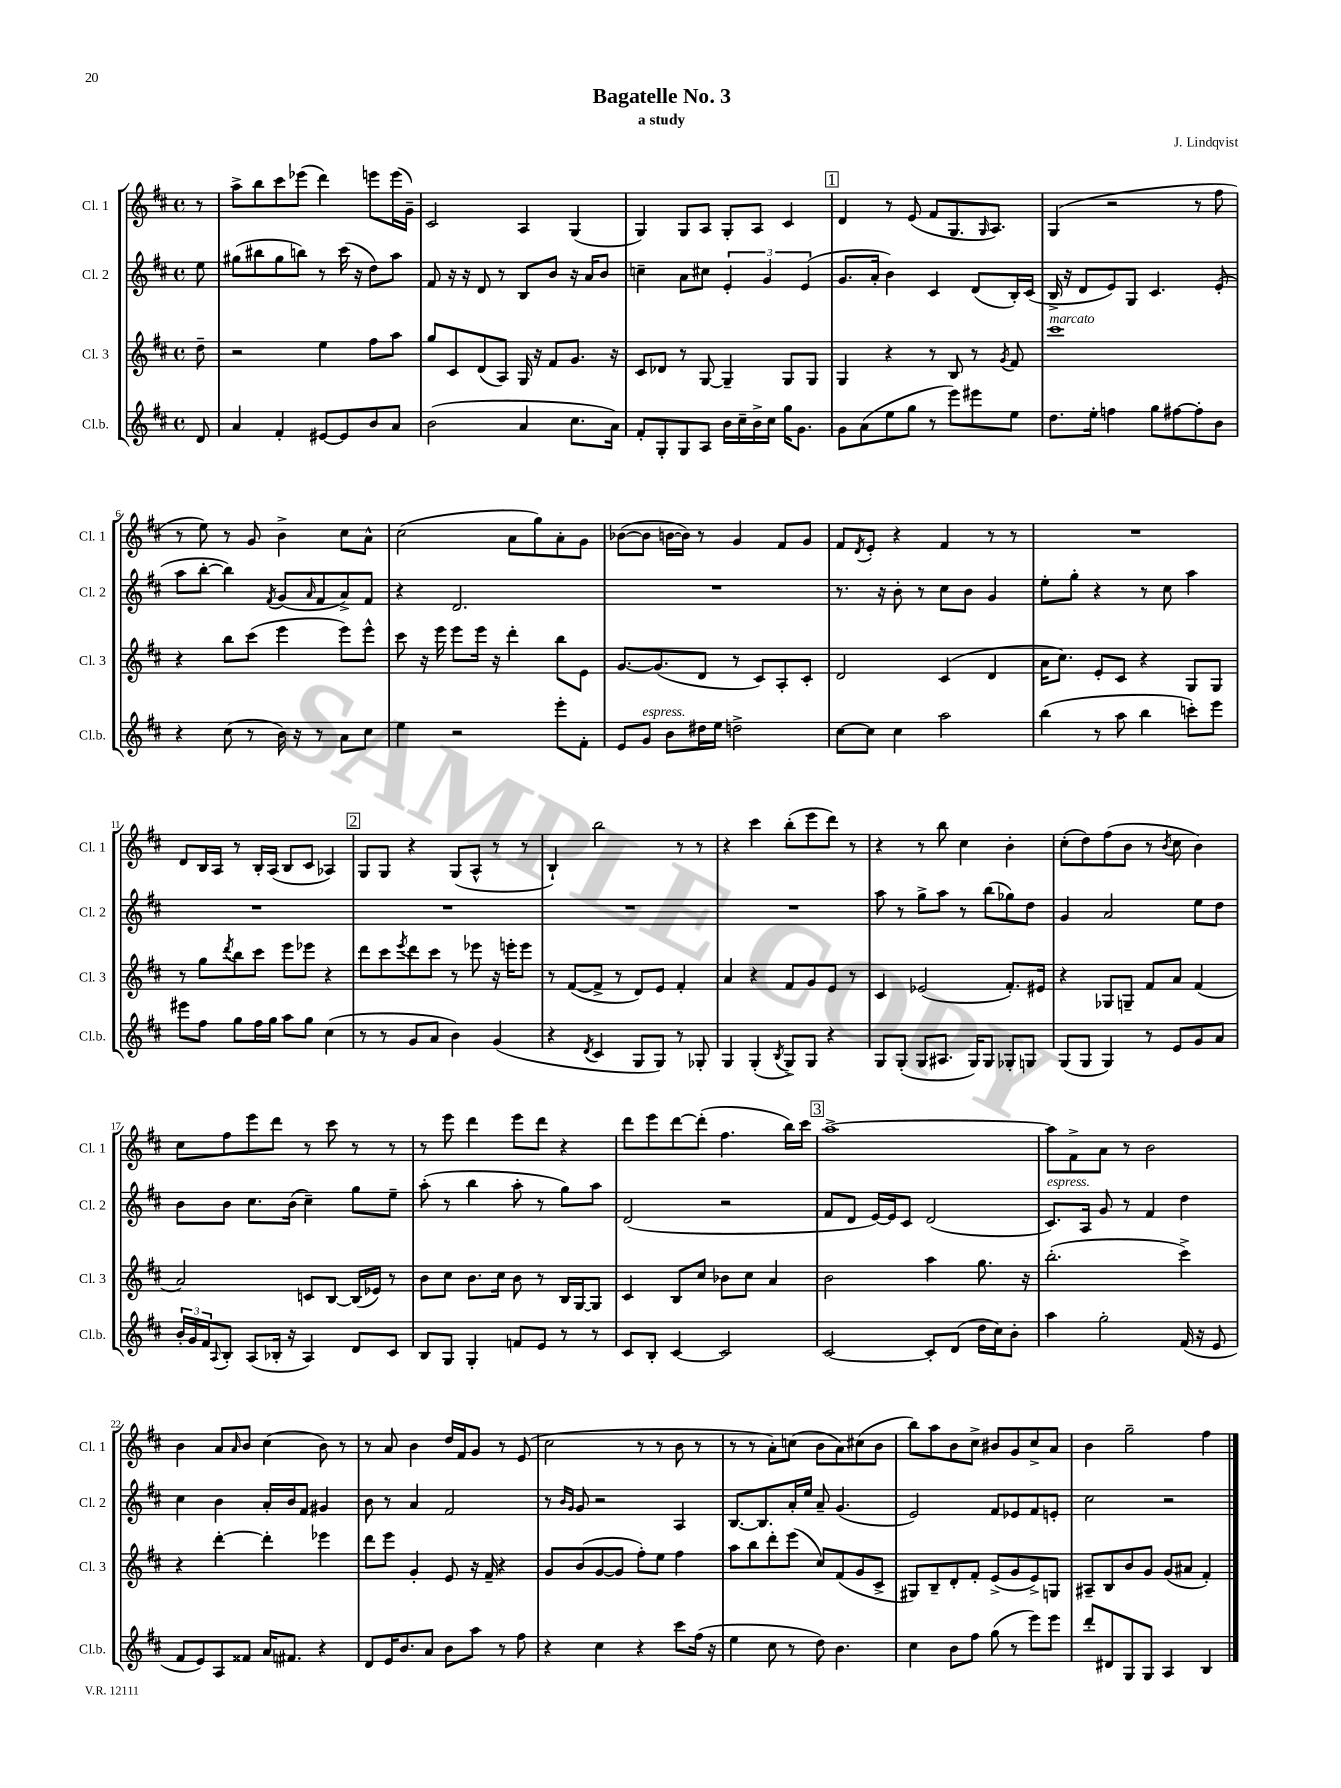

**kern	**kern	**kern	**kern
*part4	*part3	*part2	*part1
*staff4	*staff3	*staff2	*staff1
*I"Cl.b.	*I"Cl. 3	*I"Cl. 2	*I"Cl. 1
*I'Cl.b.	*I'Cl. 3	*I'Cl. 2	*I'Cl. 1
*clefG2	*clefG2	*clefG2	*clefG2
*k[f#c#]	*k[f#c#]	*k[f#c#]	*k[f#c#]
*M4/4	*M4/4	*M4/4	*M4/4
*met(c)	*met(c)	*met(c)	*met(c)
=	=	=	=
8d/	8dd~\	8ee\	8r
=1	=1	=1	=1
4a/	2r	(8gg#X\L	8aa^\L
.	.	8bb#X\	8bb\
4f#'/	.	8gg#\	8ccc#\
.	.	8bbn\J)	(8eee-X\J
[8e#X/L	4ee\	8r	4ddd\)
8e#/]	.	(16ccc#\	.
.	.	16r	.
8b/	8ff#\L	8dd\L)	8eeen\L
8a/J	8aa\J	8aa\J	(16eee\L
.	.	.	16g~\JJ)
=2	=2	=2	=2
(2b\	8gg/L	8f#/	2c#/
.	8c#/	16r	.
.	.	16r	.
.	(8d/	8d/	.
.	8A/J)	8r	.
4a/	16G/	8B/L	4A/
.	16r	.	.
.	8f#/L	8b/J	.
8.cc#\L	8.g/J	16r	(4G/
.	.	16a/KL	.
.	.	8b/J	.
16a\Jk)	16r	.	.
=3	=3	=3	=3
8f#'/L	8c#/L	4ccn~\	4G/)
8G'/	8d-X/J	.	.
8G/	8r	8a\L	8G/L
8A/J	[8G/	8cc#X\J	8A/J
16b\LL	4G~/]	6e'/	8G'/L
16cc#~\	.	.	.
16b^\	.	.	8A/J
.	.	6g/	.
16cc#\JJ	.	.	.
16gg\KL	8G/L	.	4c#/
8.g\J	.	.	.
.	.	(6e/	.
.	8G/J	.	.
!!LO:REH:place=s1:t=1
=4	=4	=4	=4
8g\L	4G/	8.g/L	4d/
(8a\	.	.	.
.	.	16a'/Jk	.
8ee\	4r	4b\)	8r
8gg\J	.	.	(8e/
8r	8r	4c#/	8f#/L
8eee\L)	8B/	.	8.G/
8eee#X\	8r	(8d/L	.
.	.	.	16qqG/
.	.	.	8.A/J)
.	8qg/	.	.
8ee\J	8f#/	16B'/L)	.
.	.	(16c#/JJ	.
=5	=5	=5	=5
!	!LO:TX:a:i:t=marcato	!	!
8.dd\L	1ccc#	16B^/	(4G/
.	.	16r	.
.	.	8d/L	.
16ee'\Jk	.	.	.
4ffn\	.	8e/)	2r
.	.	8G/J	.
8gg\L	.	4.c#/	.
[8ff#X\	.	.	.
8ff#'\]	.	.	8r
8b\J	.	(8e'/	8ff#\
!!LO:LB:g=z
=6	=6	=6	=6
4r	4r	8aa\L	8r
.	.	[8bb'\J	8ee\)
(8cc#\	8bb\L	4bb\])	8r
8r	(8ccc#\J	.	8g/
.	.	8qf#/	.
16b\)	4eee\	(8g/L	4b^\
16r	.	.	.
.	.	16qqa/	.
8r	.	8f#/	.
8a\L	8eee\L)	8a^/)	8cc#\L
8cc#\J	8eee^^\J	8f#/J	8a^^\J
=7	=7	=7	=7
4ee\	8ccc#\	4r	(2cc#\
.	16r	.	.
.	16eee\	.	.
2r	8eee\L	2.d/	.
.	16eee\Jk	.	.
.	16r	.	.
.	4ddd'\	.	8a\L
.	.	.	8gg\)
8eee'\L	8bb\L	.	8a'\
8f#'\J	8e\J	.	8g\J
=8	=8	=8	=8
8e/L	[8.g/L	1r	([8b-X\L
!LO:TX:a:i:t=espress.	!	!	!
8g/J	.	.	8b-\J]
.	(8.g/]	.	.
8b\L	.	.	[16bn\LL
.	.	.	16b\JJ])
16dd#X\L	8d/J	.	8r
16ee\JJ	.	.	.
2ddn^\	8r	.	4g/
.	8c#/L)	.	.
.	8A'/	.	8f#/L
.	8c#'/J	.	8g/J
=9	=9	=9	=9
[8cc#\L	2d/	8.r	8f#/L
.	.	.	8qd/
8cc#\J]	.	.	8e'/J
.	.	16r	.
4cc#\	.	8b'\	4r
.	.	8r	.
2aa\	(4c#/	8cc#\L	4f#/
.	.	8b\J	.
.	4d/	4g/	8r
.	.	.	8r
=10	=10	=10	=10
(4bb\	16a\KL	8ee'\L	1r
.	8.cc#\J)	.	.
.	.	8gg'\J	.
8r	8e'/L	4r	.
8aa\	8c#/J	.	.
4bb\	4r	8r	.
.	.	8cc#\	.
8cccn'\L)	8G/L	4aa\	.
8eee\J	8G/J	.	.
!!LO:LB:g=z
=11	=11	=11	=11
8eee#X\L	8r	1r	8d/L
8ff#\J	8gg\L	.	16B/L
.	.	.	16A/JJ
.	8qddd/	.	.
8gg\L	8bb\	.	8r
16ff#\L	8ccc#\J	.	16B'/LL
16gg\JJ	.	.	(16A/JJ
8aa\L	8eee\L	.	8B/L
8gg\J	8eee-X\J	.	8c#/J
(4cc#\	4r	.	4A-X/)
!!LO:REH:place=s1:t=2
=12	=12	=12	=12
8r	8ddd\L	1r	8G/L
8r	8ccc#\	.	8G/J
.	8qeee/	.	.
8g/L	8ddd\	.	4r
8a/J	8ccc#\J	.	.
4b\)	8r	.	(8G/L
.	8eee-X\	.	8A^^/J
(4g/	16r	.	8r
.	16eeen'\KL	.	.
.	8eee\J	.	8r
=13	=13	=13	=13
4r	8r	1r	4B`/)
.	([8f#/L	.	.
8qd/	.	.	.
4c#/	8f#^/J]	.	2bb\
.	8r	.	.
8G/L	8d/L)	.	.
8G/J)	8e/J	.	.
8r	4f#'/	.	8r
8G-X'/	.	.	8r
=14	=14	=14	=14
4G/	4a/	1r	4r
(4G'/	4r	.	4ccc#\
8qB/	.	.	.
8G^/L)	8f#/L	.	(8bb'\L
8G/J	8g/	.	8eee\
4r	8e/J	.	8ddd\J)
.	8r	.	8r
=15	=15	=15	=15
8G/L	4c#/	8aa\	4r
(8G'/J	.	8r	.
8G/L	(2e-X/	8gg^\L	8r
8.A#X/J	.	8aa\J	8bb\
.	.	8r	4cc#\
16G/KL)	.	.	.
8G/J	.	(8bb\L	.
8G-X'/L	8.f#'/L)	8gg-X\)	4b'\
8Gn/J	.	8dd\J	.
.	16e#X/Jk	.	.
=16	=16	=16	=16
(8G/L	4r	4g/	(8cc#'\L
8G/J	.	.	8dd\)
4G/)	8G-X/L	2a/	(8ff#\
.	8Gn~/J	.	8b\J
8r	8f#/L	.	8r
.	.	.	8qb/
8e/L	8a/J	.	8cc#\
8g/	(4f#/	8ee\L	4b\)
8a/J	.	8dd\J	.
!!LO:LB:g=z
=17	=17	=17	=17
24b'/LL	2a/)	8b\L	8cc#\L
24g/	.	.	.
24f#/J	.	.	.
8qqA/	.	.	.
8B'/J	.	8b\J	8ff#\
(8A/L	.	8.cc#\L	8eee\
16B-X'/Jk	.	.	8ddd\J
16r	.	(16b\Jk	.
4A/)	8cn/L	4cc#~\)	8r
.	[8B/J	.	8ccc#\
8d/L	(16B/LL]	8gg\L	8r
.	16e-X/JJ)	.	.
8c#/J	8r	8ee~\J	8r
=18	=18	=18	=18
8B/L	8b\L	(8aa'\	8r
8G/J	8cc#\J	8r	8eee\
4G'/	8.b\L	4bb\	4ddd\
.	16cc#\Jk	.	.
8fn/L	8b\	8aa'\	8eee\L
8e/J	8r	8r	8ddd\J
8r	16B/LL	8gg\L)	4r
.	[16G/J	.	.
8r	8G/J]	8aa\J	.
=19	=19	=19	=19
8c#/L	4c#/	(2d/	8ddd\L
8B'/J	.	.	8eee\
[4c#/	8B/L	.	[8ddd\
.	8cc#/J	.	(8ddd'\J]
2c#/]	8b-X\L	2r	4.ff#\
.	8cc#\J	.	.
.	4a/	.	.
.	.	.	16bb\LL)
.	.	.	16ccc#\JJ
!!LO:REH:place=s1:t=3
=20	=20	=20	=20
[2c#/	2b\	8f#/L	[1aa^
.	.	8d/J	.
.	.	[16e/LL)	.
.	.	16e/J]	.
.	.	8c#/J	.
8c#'/L]	4aa\	(2d/	.
(8d/J	.	.	.
16dd\LL	8.gg\	.	.
16cc#\J)	.	.	.
8b'\J	.	.	.
.	16r	.	.
=21	=21	=21	=21
!	!	!LO:TX:a:i:t=espress.	!
4aa\	(2.bb'\	8.c#/L)	8aa\L]
.	.	.	8f#^\
.	.	16A/Jk	.
2gg'\	.	8g/	8a\J
.	.	8r	8r
.	.	4f#/	2b\
(16f#/	4ccc#^\)	4dd\	.
16r	.	.	.
8e/	.	.	.
!!LO:LB:g=z
=22	=22	=22	=22
8f#/L	4r	4cc#\	4b\
8e/)	.	.	.
8A/	[4ddd'\	4b\	8a/L
.	.	.	16qqa/
8f##X/J	.	.	8b/J
16a/KL	4ddd'\]	16a'/LL	(4cc#\
8.f#X/J	.	16b/J	.
.	.	8f#/J	.
4r	4eee-X\	4g#X/	8b\)
.	.	.	8r
=23	=23	=23	=23
8d/L	8ddd\L	8b\	8r
16e/K	8eee\J	8r	8a/
8.b/	.	.	.
.	4g'/	4a/	4b\
8a/J	.	.	.
8b\L	8e/	2f#/	16dd/LL
.	.	.	16f#/J
8aa\J	16r	.	8g/J
.	16f#~/	.	.
8r	4r	.	8r
8ff#\	.	.	(8e/
=24	=24	=24	=24
4r	8g/L	8r	2cc#\
.	.	16qqb/LL	.
.	.	16qqg/JJ	.
.	(8b/	8g/	.
4cc#\	[8g/	2r	.
.	8g/J]	.	.
4r	8ff#'\L)	.	8r
.	8ee\J	.	8r
8ccc#\L	4ff#\	4A/	8b\
(16ff#\Jk	.	.	8r
16r	.	.	.
=25	=25	=25	=25
4ee\	8aa\L	[8.B/L	8r
.	8bb\	.	8r
.	.	8.B/]	.
8cc#\	8ddd'\	.	8a'\L)
8r	(8eee\J	16a'/L	(8ccn\J
.	.	16ee/JJ	.
8dd\)	8cc#/L)	8a~/	8b\L
4.b\	(8f#/	(4.g/	8a\)
.	8g/	.	(8cc#X\
.	8c#^/J	.	8b\J
=26	=26	=26	=26
4cc#\	8G#X/L)	2e/)	8bb\L)
.	8B~/	.	8aa\
8b\L	8d'/	.	8b\
8ff#\J	8f#'/J	.	8cc#^\J
(8gg\	(8e^/L	8f#/L	8b#X/L
8r	8g/	8e-X/	8g/
8eee\L)	8e^/)	8f#/	8cc#^/
8eee\J	8Gn/J	8en'/J	8a/J
=27	=27	=27	=27
8ddd'/L	8A#X~/L	2cc#\	4b\
8d#X/	8B/	.	.
8G/	8b/	.	2gg~\
8G/J	8g/J	.	.
4A/	(8g/L	2r	.
.	8a#X/J	.	.
4B/	4f#'/)	.	4ff#\
==	==	==	==
*-	*-	*-	*-
